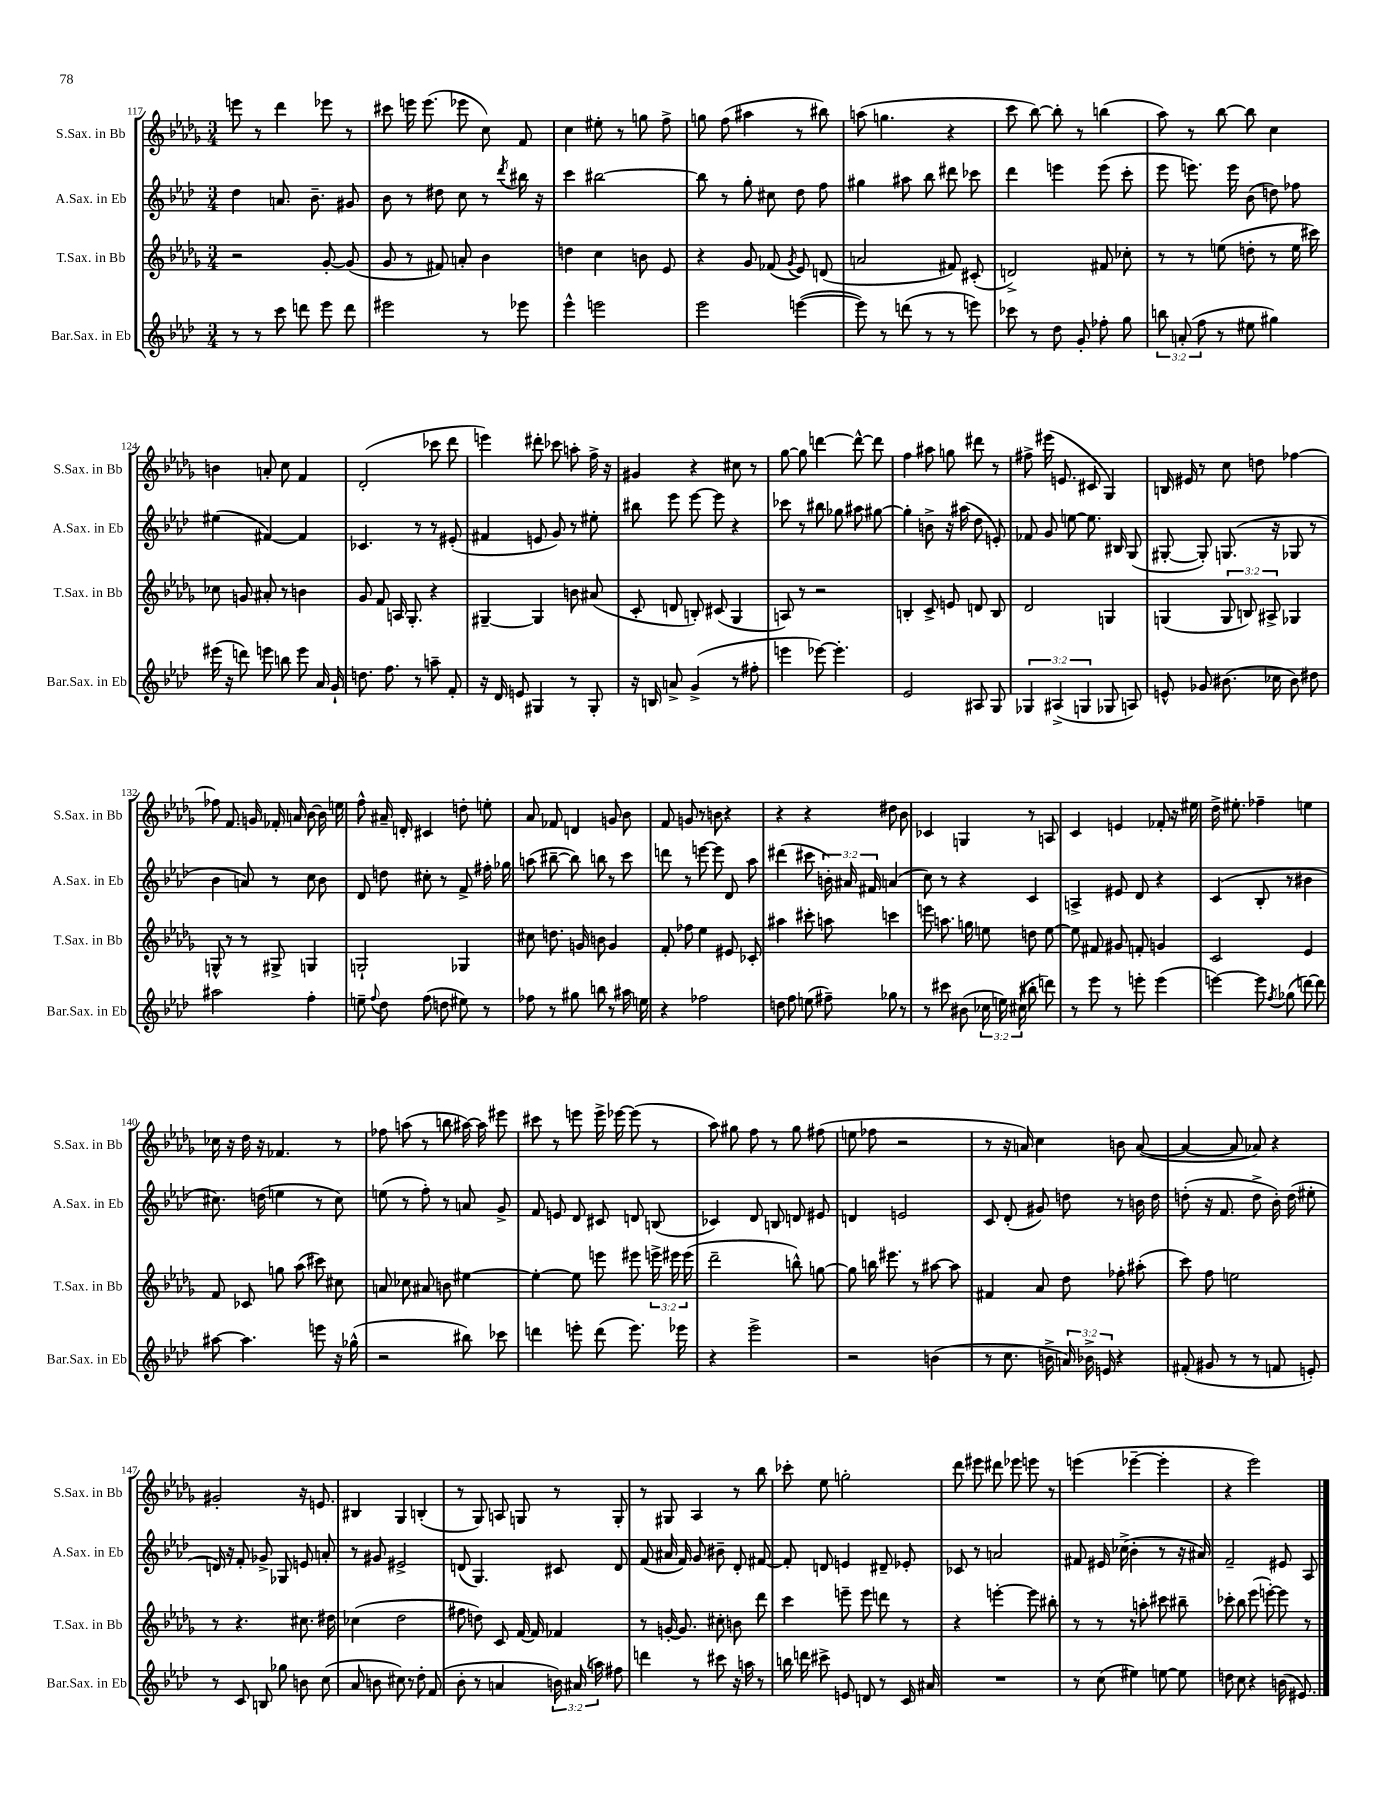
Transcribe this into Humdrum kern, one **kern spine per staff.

**kern	**kern	**kern	**kern
*staff4	*staff3	*staff2	*staff1
*clefG2	*clefG2	*clefG2	*clefG2
*k[b-e-a-d-]	*k[b-e-a-d-g-]	*k[b-e-a-d-]	*k[b-e-a-d-g-]
*M3/4	*M3/4	*M3/4	*M3/4
8r	2r	4dd-	8eee
8r	.	.	8r
8ccc	.	8.a	4ddd-
8ddd	.	.	.
.	.	8.b-~	.
8eee-	[8g-'	.	8eee-
8ddd	(8g-]	8g#	8r
=	=	=	=
2eee#	8g-	8b-	8ccc#
.	8r	8r	16eee
.	.	.	(8.eee
.	8f#)	8dd#	.
.	8a'	8cc	8eee-
8r	4b-	8r	8cc)
.	.	8qddd-	.
8eee-	.	16bb#	8f
.	.	16r	.
=	=	=	=
4eee-^^	4dd	4ccc	4cc
2eee	4cc	[2bb#	8ee#'
.	.	.	8r
.	8b	.	8gg
.	8e-	.	8ff^
=	=	=	=
2eee-	4r	8bb#]	8gg
.	.	8r	(8ff
.	8g-	8gg'	4aa#
.	(8f-	8cc#	.
.	8qg-	.	.
([4eee	8e-)	8dd-	8r
.	(8d	8ff	8bb#)
=	=	=	=
8eee])	2a	4gg#	(8aa
8r	.	.	4.gg
(8ddd	.	8aa#	.
8r	.	8bb-	.
8r	8f#)	8ddd#	4r
8eee)	(8c#'	8ccc-	.
=	=	=	=
8ccc-	2d^)	4ddd-	8ccc
8r	.	.	[8bb-)
8dd-	.	4eee	8bb-']
8g'	.	.	8r
8ff-'	8f#	(8eee	(4bb
8gg	8cc-'	8ccc'	.
=	=	=	=
12bb	8r	8eee-	8aa-)
(12a'	.	.	.
.	8r	8.eee)	8r
12ff	.	.	.
8r	(8ee	.	[8bb-
.	.	16eee	.
8ee#	8dd'	(8b-	8bb-]
4gg#)	8r	8dd)	4cc
.	16ee	8ff-	.
.	16ccc#)	.	.
=	=	=	=
(16eee#	8cc-	(4ee#	4b
16r	.	.	.
8ddd)	8g	.	.
8eee	8a#'	[4f#)	8a'
8bb	8r	.	8cc
8eee	4b	4f#]	4f
16a-	.	.	.
16g`	.	.	.
=	=	=	=
8.dd	8g-	4.c-	(2d-'
.	8f	.	.
8.ff	.	.	.
.	16A	.	.
.	8.G-'	.	.
8r	.	8r	.
8aa~	4r	8r	8ccc-
8f'	.	(8e#'	8ddd-
=	=	=	=
16r	[4G#~	4f#	4eee)
16d-	.	.	.
8e	.	.	.
4G#	4G#]	8e	8ddd#'
.	.	8g)	8ccc-
8r	8b	8r	8aa'
8G#'	(8a#	8ee#'	16ff^
.	.	.	16r
=	=	=	=
16r	8c'	8bb#	4g#
16B	.	.	.
8a^	8d	8eee-	.
(4g^	8B')	[8eee-	4r
.	(8c#	8eee-]	.
8r	4G-	4r	8cc#
8ff#'	.	.	8r
=	=	=	=
4eee	8A)	8ccc-	[8gg-
.	8r	8r	8gg-]
[8eee-)	2r	8bb#	[4ddd
4.eee-']	.	8gg-	.
.	.	8aa#	8ddd^^_
.	.	[8gg#	8ddd]
=	=	=	=
2e-	4B'	4gg#']	4ff
.	8c^	8b^	8aa#
.	8e	16r	8gg
.	.	(16aa#	.
8A#	8d	8dd-	8ddd#
8G	8B	8e')	8r
=	=	=	=
6G-	2d-	8f-	8ff#^
.	.	8g	(16eee#
(6A#^	.	.	.
.	.	.	8.e
.	.	[8ee	.
6G	.	.	.
.	.	8.ee]	8c#
8G-	4G	.	4G-)
.	.	16B#	.
8A)	.	(8G	.
=	=	=	=
8e^^	(4G	[8G#'	16B
.	.	.	16e#
8g-	.	8G#'])	8r
(8.b#	12G	(8.G	8cc
.	12B)	.	.
.	.	.	8dd
.	12A#^	.	.
16cc-	.	16r	.
8b#)	4G-	8G-	[4ff-
8dd#	.	8r	.
=	=	=	=
2aa#	8G^^	4b-	8ff-]
.	8r	.	8.f
.	8r	8a)	.
.	.	.	16g
.	8G#^	8r	16f-'
.	.	.	16a
4ff'	4G	8cc	[8b-
.	.	8b-	16b-]
.	.	.	16ee
=	=	=	=
8ee~	2G`	8d-	8ff^^
8qqff	.	.	.
8dd-	.	8dd	16a#~
.	.	.	16d'
(8ff	.	8cc#'	4c#
8dd	.	8r	.
8ee#)	4G-	8f^	8dd'
8r	.	16ff#'	8ee'
.	.	16gg-	.
=	=	=	=
8ff-	8cc#	(8aa	8a-
8r	8.dd	[8bb#~	8f-
8gg#	.	8bb#])	4d
.	16g	.	.
8bb	8b	8bb	.
8r	4g	8r	8g
16aa#	.	8ccc	8b-
16ee	.	.	.
=	=	=	=
4r	8f'	8ddd	8f
.	8ff-	8r	8g
2ff-	4ee-	[8eee	8r
.	.	8eee]	8b
.	8e#	8d-	4r
.	8c-'	8aa-	.
=	=	=	=
8dd	4aa#	(4ddd#	4r
8ff	.	.	.
(8ee	8ccc#'	8ccc#	4r
8ff#~)	8aa	24b')	.
.	.	24a#	.
.	.	24f#	.
8gg-	4ccc	(4a	8dd#
8r	.	.	8b-
=	=	=	=
8r	8eee	8cc)	4c-
8ccc#	8.aa	8r	.
(8b#	.	4r	4G
.	16gg	.	.
24cc-	8ee	.	.
24ee)	.	.	.
(24cc#	.	.	.
8bb#'	8dd	4c	8r
8ddd)	[8ee	.	8A
=	=	=	=
8r	8ee]	4A^	4c
8eee-	8f#	.	.
8r	8g#	8e#	4e
8eee'	8f'	8d-	.
(4eee	4g	4r	8f-'
.	.	.	16r
.	.	.	16ee#
=	=	=	=
[4eee)	2c	(4c	16dd-^
.	.	.	8.ee#'
8eee]	.	8B-'	4ff-~
8qff	.	.	.
(8gg-	.	8r	.
[8ddd)	4e-	4b#	4ee
8ddd]	.	.	.
=	=	=	=
[8aa#	8f	8.cc#)	16cc-
.	.	.	16r
4.aa#]	8c-	.	16dd-
.	.	(16dd	16r
.	8gg	4ee	4.f-
.	(8aa-	.	.
8eee	8ccc#)	8r	.
16r	8cc#	8cc#)	8r
(16gg-^^	.	.	.
=	=	=	=
2r	8a	(8ee	8ff-
.	8cc-	8r	(8aa
.	8a#	8ff')	8r
.	8b	8r	8bb
8bb#)	[4ee#	8a	[16aa#)
.	.	.	16aa#]
8ccc-	.	8g^	8eee#
=	=	=	=
4ddd	4ee#'_	8f	8ccc#
.	.	8e	8r
8eee'	8ee#]	8d-	8eee
(8ddd	8eee	8c#	16eee^
.	.	.	[16eee-
8.eee)	8eee#	8d	(8eee-]
.	24eee^	(8B	8r
.	24eee#	.	.
16eee-	.	.	.
.	(24eee#	.	.
=	=	=	=
4r	2ddd-~	4c-)	8aa-)
.	.	.	8gg#
2eee-^	.	8d-	8ff
.	.	8B	8r
.	8bb^^)	8d	8gg#
.	[8gg	8e#	(8ff#
=	=	=	=
2r	8gg]	4d	8ee
.	16bb	.	8ff-
.	8.eee#	.	.
.	.	2e	2r
.	8r	.	.
(4b	[8aa#	.	.
.	8aa#]	.	.
=	=	=	=
8r	4f#	8c	8r
8.cc	.	(8d-'	16r
.	.	.	16a)
.	8a-	8g#)	4cc
16b^	.	.	.
24a)	8dd-	8dd	.
24b-^	.	.	.
24e	.	.	.
4r	8ff-'	8r	8b
.	(8aa#'	16b	([8a
.	.	16dd	.
=	=	=	=
(8f#'	8ccc)	(8dd'	4a_
8g#	8ff	16r	.
.	.	8.f	.
8r	2ee	.	8a]
8r	.	8dd^	8a-)
8f	.	16b-')	4r
.	.	(16dd	.
8e')	.	8ee#'	.
=	=	=	=
8r	8r	16d)	2g#'
.	.	16r	.
8c	4.r	8f'	.
8B	.	8g-^	.
8gg-	.	8G-	.
8b	8.cc#	8e	16r
.	.	.	8.e
(8cc	.	8a'	.
.	16dd#	.	.
=	=	=	=
8a-	(4cc-	8r	4B#
8b	.	8g#	.
8cc#)	2dd-	2e#^	4G-
8r	.	.	.
8dd-'	.	.	(4B'
(8f	.	.	.
=	=	=	=
8b-'	8ff#	(8d	8r
8r	8dd)	4.G)	8G-)
4a	8c	.	8A
.	[16f	.	8G
.	16f]	.	.
24b)	4f-	8c#	8r
(24a#	.	.	.
24aa)	.	.	.
8ff#	.	8d	8G'
=	=	=	=
4ddd	8r	(8f	8r
.	[16g'	16a#	8G#
.	8.g]	16f)	.
8r	.	8g	4A-
8ccc#	8cc#'	8b#~	.
16r	8b	8d-'	8r
16aa	.	.	.
8r	8ddd-	[8f#	8bb-
=	=	=	=
16bb	4ccc	8f#']	8ccc-'
16ddd	.	.	.
8ccc#^	.	8d	8ee-
8e	8eee~	4e	2gg'
8d	8eee	.	.
8r	8ddd	8d#~	.
16c	8r	8e-'	.
16a#	.	.	.
=	=	=	=
2.r	4r	8c-	8ddd-
.	.	8r	8eee#
.	[4eee'	2a	8ddd#
.	.	.	8eee-
.	8eee]	.	8eee
.	8bb#'	.	8r
=	=	=	=
8r	8r	8f#	(4eee
(8cc	8r	16e#	.
.	.	(16cc-^	.
4ee#)	8r	4b-'	[4eee-~
.	8aa'	.	.
[8ee	8ccc#	8r	4eee-']
8ee]	8bb#~	16r	.
.	.	16a#)	.
=	=	=	=
8dd	8ccc-'	2f~	4r
8cc	8bb-	.	.
4r	(8eee-	.	2eee-)
.	[8eee')	.	.
(16b	8eee]	8e#	.
8.e#)	.	.	.
.	8r	8A-	.
==	==	==	==
*-	*-	*-	*-
